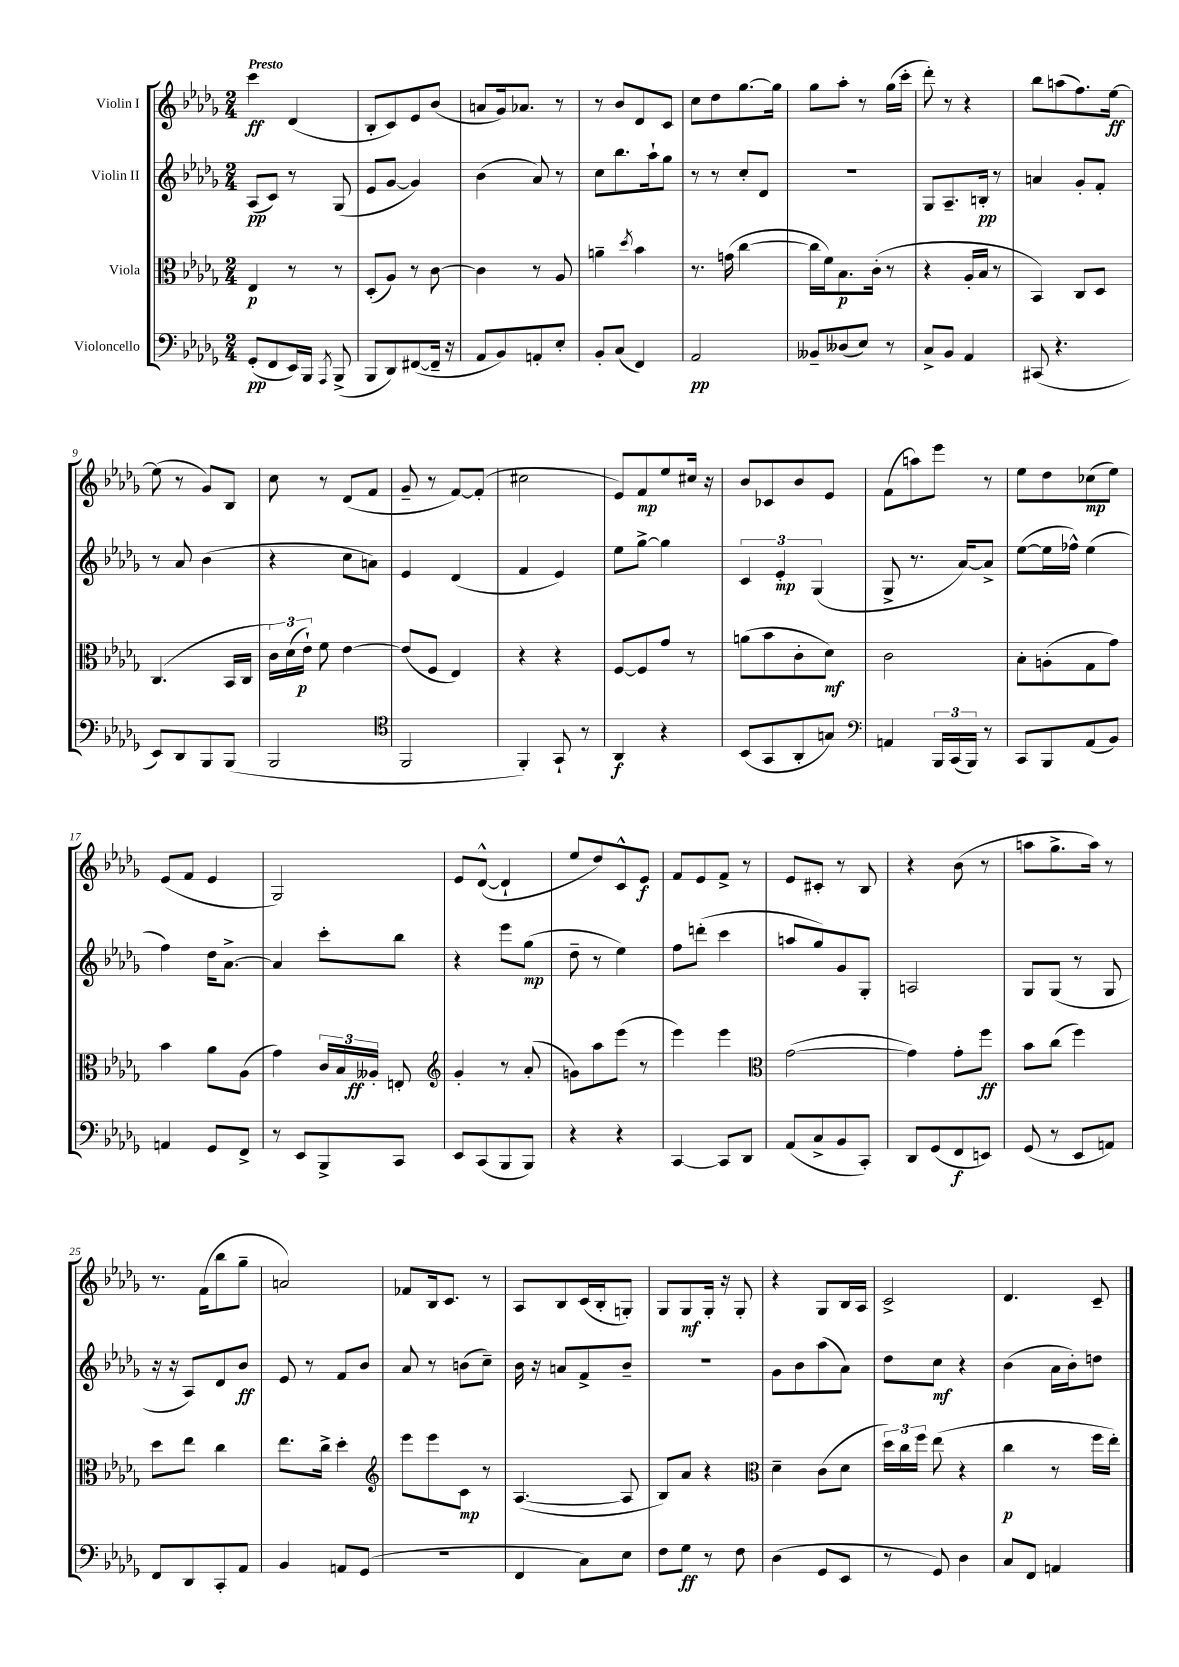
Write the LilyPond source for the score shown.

<<
\new StaffGroup <<
\new Staff = "s0" \with { instrumentName = "Violin I" } {
    \clef treble \key des \major \numericTimeSignature \time 2/4 \tempo "Presto"
    \autoBeamOff c'''4\ff des'4( |
    bes8[-. c'8) ees'8 bes'8]( |
    a'8[ ges'16) aes'8.] r8 |
    r8 bes'8[ des'8 c'8] |
    c''8[ des''8 ges''8.~ ges''16] |
    ges''8[ aes''8]-. r8 ges''16[( c'''16]-. |
    des'''8-.) r8 r4 |
    bes''8[ a''8( f''8.) ees''16]~\ff |
    ees''8( r8 ges'8[) bes8] |
    c''8 r8 des'8[( f'8] |
    ges'8-- r8 f'8[~) f'8]-.( |
    cis''2 |
    ees'8[) f'8\mp ees''8 cis''16] r16 |
    bes'8[ ces'8 bes'8 ees'8] |
    f'8[( a''8) ees'''8] r8 |
    ees''8[ des''8 ces''8\mp( ees''8]) |
    ees'8[( f'8] ees'4 |
    ges2) |
    ees'8[ des'8]~-^( des'4-! |
    ees''8[ des''8) c'8-^ ees'8]\f |
    f'8[ ees'8 f'8]-> r8 |
    ees'8[ cis'8]-. r8 bes8 |
    r4 bes'8( r8 |
    a''8[ ges''8.-> a''16]) r8 |
    r8. f'16[( bes''8 ges''8]-- |
    a'2) |
    fes'8[ bes16 c'8.] r8 |
    aes8[ bes8 c'16( bes16-. g8]-.) |
    ges8[ ges8\mf ges16]-. r16 ges8-. |
    r4 ges8[ bes16 aes16] |
    c'2-> |
    des'4. c'8-- \bar "|." |
}
\new Staff = "s1" \with { instrumentName = "Violin II" } {
    \clef treble \key des \major \numericTimeSignature \time 2/4
    \autoBeamOff aes8[\pp( c'8]) r8 ges8( |
    ees'8[ ges'8]~ ges'4) |
    bes'4( aes'8) r8 |
    c''8[ bes''8. aes''16-! ges''8] |
    r8 r8 c''8[-. des'8] |
    R2 |
    ges8[ aes8.-- b16]-.\pp r8 |
    a'4 ges'8[-. f'8]-. |
    r8 aes'8 bes'4( |
    r4 c''8[ a'8]) |
    ees'4 des'4( |
    f'4 ees'4) |
    ees''8[ ges''8]~-> ges''4 |
    \tuplet 3/2 { c'4 ees'4-.\mp ges4( } |
    ges8-> r8. aes'16[~) aes'8]-> |
    ees''8[~( ees''16 fes''16]-^) ees''4( |
    f''4) des''16[ aes'8.]~-> |
    aes'4 c'''8[-. bes''8] |
    r4 ees'''8[ ges''8]\mp( |
    des''8-- r8 ees''4) |
    f''8[ d'''8]-.( c'''4 |
    a''8[ ges''8) ges'8 ges8]-. |
    a2 |
    ges8[ ges8]( r8 ges8 |
    r16 r16 aes8[) des'8 bes'8]\ff |
    ees'8 r8 f'8[ bes'8] |
    aes'8 r8 b'8[( c''8]--) |
    bes'16 r16 a'8[ f'8-> bes'8]-- |
    r2 |
    ges'8[ bes'8 aes''8( aes'8]) |
    des''8[ c''8]\mf r4 |
    bes'4( aes'16[ bes'16-.) d''8] \bar "|." |
}
\new Staff = "s2" \with { instrumentName = "Viola" } {
    \clef alto \key des \major \numericTimeSignature \time 2/4
    \autoBeamOff ees4\p r8 r8 |
    des8[-.( aes8]) r8 c'8~ |
    c'4 r8 aes8 |
    a'4-- \acciaccatura { des''8 } bes'4 |
    r8. g'16( c''4~ |
    c''16[ f'16) bes8.\p c'16]-.( r8 |
    r4 aes16[-. bes16] r8 |
    bes,4) c8[ des8] |
    c4.( bes,16[ c16] |
    \tuplet 3/2 { c'16[) des'16( ees'16]-!\p) } f'8 ees'4~ |
    ees'8[( f8] ees4) |
    r4 r4 |
    f8[~ f8 ges'8] r8 |
    a'8[( bes'8 c'8-. des'8]\mf) |
    c'2 |
    bes8[-. a8-.( ges8 ges'8]) |
    bes'4 aes'8[ aes8]( |
    ges'4) \tuplet 3/2 { c'16[ bes16 aeses16]-.\ff } e8-. |
    \clef treble ges'4-. r8 aes'8-.( |
    g'8[) aes''8 ees'''8]( r8 |
    ees'''4) ees'''4 |
    \clef alto ges'2~( |
    ges'4) ges'8[-. f''8]\ff |
    bes'8[ c''8]( f''4) |
    des''8[ ees''8] c''4 |
    ees''8.[ c''16]-> des''4-. |
    \clef treble ees'''8[ ees'''8 c'8]\mp r8 |
    aes4.~( aes8 |
    bes8[) aes'8] r4 |
    \clef alto des'4-- c'8[( des'8] |
    \tuplet 3/2 { des''16[) c''16 f''16] } ees''8( r4 |
    c''4\p r8 f''16[ ees''16]-.) \bar "|." |
}
\new Staff = "s3" \with { instrumentName = "Violoncello" } {
    \clef bass \key des \major \numericTimeSignature \time 2/4
    \autoBeamOff ges,8[-.\pp( f,8 ees,16) bes,,16] \acciaccatura { aes,,8 } bes,,8->( |
    bes,,8[ des,8) fis,8~( fis,16]-- r16 |
    aes,8[ bes,8) a,8-. ees8]-. |
    bes,8[-. c8]( f,4) |
    aes,2\pp |
    beses,8[-- deses8( ees8]) r8 |
    c8[-> bes,8] aes,4 |
    cis,8( r4. |
    ees,8[) des,8 bes,,8 bes,,8]( |
    bes,,2 |
    \clef tenor f,2 |
    f,4-.) ges,8-! r8 |
    aes,4\f r4 |
    bes,8[( ges,8 aes,8-. g8]) |
    \clef bass a,4 \tuplet 3/2 { bes,,16[ c,16( bes,,16]) } r8 |
    c,8[ bes,,8 aes,8( bes,8]) |
    a,4 ges,8[ f,8]-> |
    r8 ees,8[ bes,,8-> c,8] |
    ees,8[ c,8( bes,,8 bes,,8]) |
    r4 r4 |
    c,4~ c,8[ des,8] |
    aes,8[( c8-> bes,8 c,8]-.) |
    des,8[ ges,8( f,8\f e,8]) |
    ges,8( r8 ees,8[ a,8]) |
    f,8[ des,8 c,8-. aes,8] |
    bes,4 a,8[ ges,8]( |
    R2 |
    f,4 c8[) ees8] |
    f8[ ges8]\ff r8 f8 |
    des4( ges,8[ ees,8] |
    r8 ges,8) des4 |
    c8[ f,8] a,4 \bar "|." |
}
>>
>>
